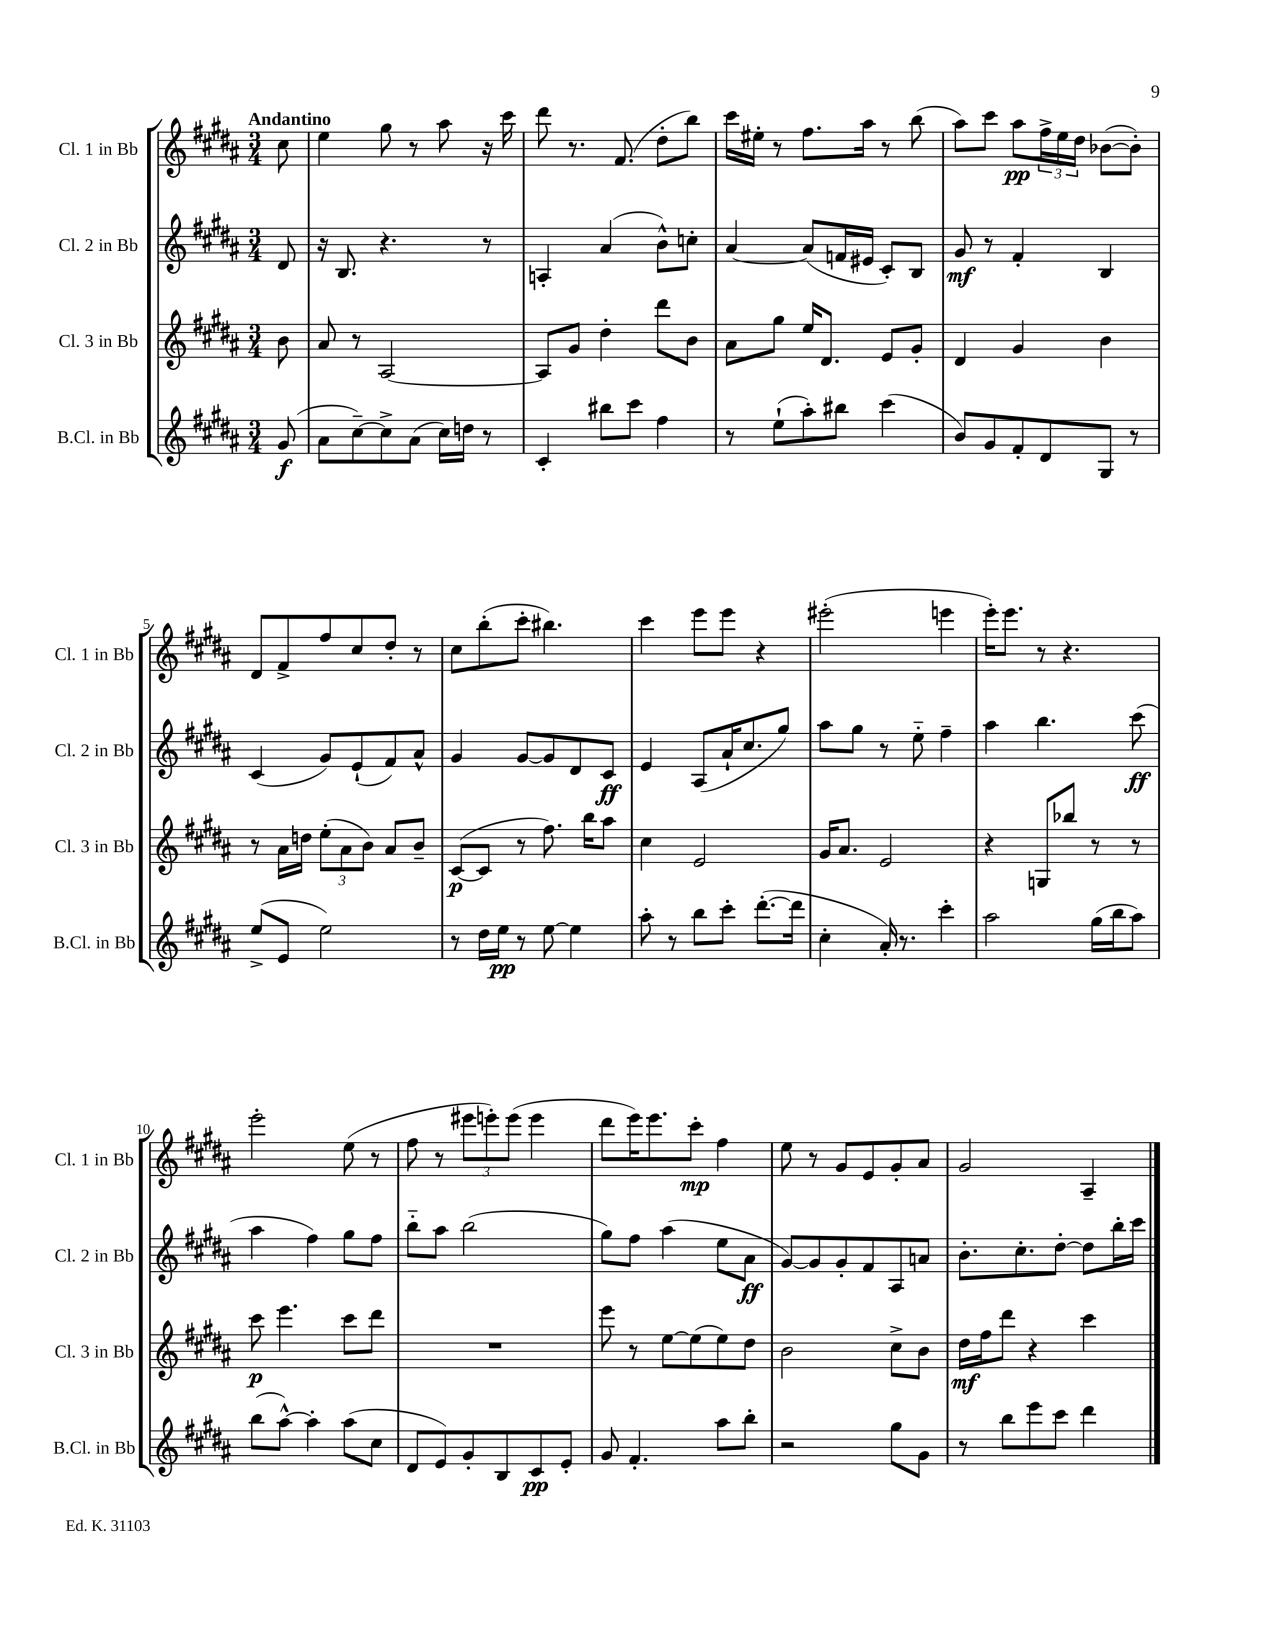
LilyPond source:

<<
\new StaffGroup <<
\new Staff = "s0" \with { instrumentName = "Cl. 1 in Bb" shortInstrumentName = "Cl. 1 in Bb" } {
    \clef treble \key b \major \numericTimeSignature \time 3/4 \partial 8 \tempo "Andantino"
    cis''8 |
    e''4 gis''8 r8 ais''8 r16 cis'''16 |
    dis'''8 r8. fis'8.( dis''8-. b''8) |
    cis'''16 eis''16-. r8 fis''8. ais''16 r8 b''8( |
    ais''8) cis'''8 ais''8\pp \tuplet 3/2 { fis''16-> e''16 dis''16 } bes'8~( bes'8-.) |
    dis'8 fis'8-> fis''8 cis''8 dis''8-. r8 |
    cis''8 b''8-.( cis'''8-. bis''4.) |
    cis'''4 e'''8 e'''8 r4 |
    eis'''2-.( e'''4 |
    e'''16-.) e'''8. r8 r4. |
    e'''2-. e''8( r8 |
    fis''8 r8 \tuplet 3/2 { eis'''8 e'''8-.) e'''8( } e'''4 |
    dis'''8 e'''16) e'''8. cis'''8-.\mp fis''4 |
    e''8 r8 gis'8 e'8 gis'8-. ais'8 |
    gis'2 ais4-- \bar "|." |
}
\new Staff = "s1" \with { instrumentName = "Cl. 2 in Bb" shortInstrumentName = "Cl. 2 in Bb" } {
    \clef treble \key b \major \numericTimeSignature \time 3/4 \partial 8
    dis'8 |
    r16 b8. r4. r8 |
    a4-. ais'4( b'8-^) c''8-. |
    ais'4~ ais'8( f'16 eis'16 cis'8-.) b8 |
    gis'8\mf r8 fis'4-. b4 |
    cis'4( gis'8) e'8-!( fis'8) ais'8-^ |
    gis'4 gis'8~ gis'8 dis'8 cis'8\ff |
    e'4 ais8( ais'16-! cis''8. gis''8) |
    ais''8 gis''8 r8 e''8-_ fis''4-- |
    ais''4 b''4. cis'''8\ff( |
    ais''4 fis''4) gis''8 fis''8 |
    b''8-_ ais''8 b''2( |
    gis''8) fis''8 ais''4( e''8 ais'8\ff |
    gis'8~) gis'8 gis'8-. fis'8 ais8 a'8 |
    b'8.-. cis''8.-. dis''8~-. dis''8 b''16-. cis'''16 \bar "|." |
}
\new Staff = "s2" \with { instrumentName = "Cl. 3 in Bb" shortInstrumentName = "Cl. 3 in Bb" } {
    \clef treble \key b \major \numericTimeSignature \time 3/4 \partial 8
    b'8 |
    ais'8 r8 ais2~ |
    ais8 gis'8 dis''4-. dis'''8 b'8 |
    ais'8 gis''8 e''16 dis'8. e'8 gis'8-. |
    dis'4 gis'4 b'4 |
    r8 ais'16 d''16 \tuplet 3/2 { e''8-.( ais'8 b'8) } ais'8 b'8-- |
    cis'8~\p( cis'8 r8 fis''8.) b''16 ais''8 |
    cis''4 e'2 |
    gis'16 ais'8. e'2 |
    r4 g8 bes''8 r8 r8 |
    cis'''8\p e'''4. cis'''8 dis'''8 |
    R2. |
    e'''8 r8 e''8~ e''8( e''8) dis''8 |
    b'2 cis''8-> b'8 |
    dis''16\mf fis''16 dis'''8 r4 cis'''4 \bar "|." |
}
\new Staff = "s3" \with { instrumentName = "B.Cl. in Bb" shortInstrumentName = "B.Cl. in Bb" } {
    \clef treble \key b \major \numericTimeSignature \time 3/4 \partial 8
    gis'8\f( |
    ais'8 cis''8~--) cis''8-> ais'8( cis''16) d''16 r8 |
    cis'4-. bis''8 cis'''8 fis''4 |
    r8 e''8-!( ais''8-.) bis''8 cis'''4( |
    b'8) gis'8 fis'8-. dis'8 gis8 r8 |
    e''8->( e'8 e''2) |
    r8 dis''16 e''16\pp r8 e''8~ e''4 |
    ais''8-. r8 b''8 cis'''8-. dis'''8.~-.( dis'''16 |
    cis''4-. ais'16-.) r8. cis'''4-. |
    ais''2 gis''16( b''16 ais''8) |
    b''8( ais''8~-^) ais''4-. ais''8( cis''8 |
    dis'8 e'8) gis'8-. b8 cis'8\pp e'8-. |
    gis'8 fis'4.-. ais''8 b''8-. |
    r2 gis''8 gis'8 |
    r8 b''8 e'''8 cis'''8 dis'''4 \bar "|." |
}
>>
>>
